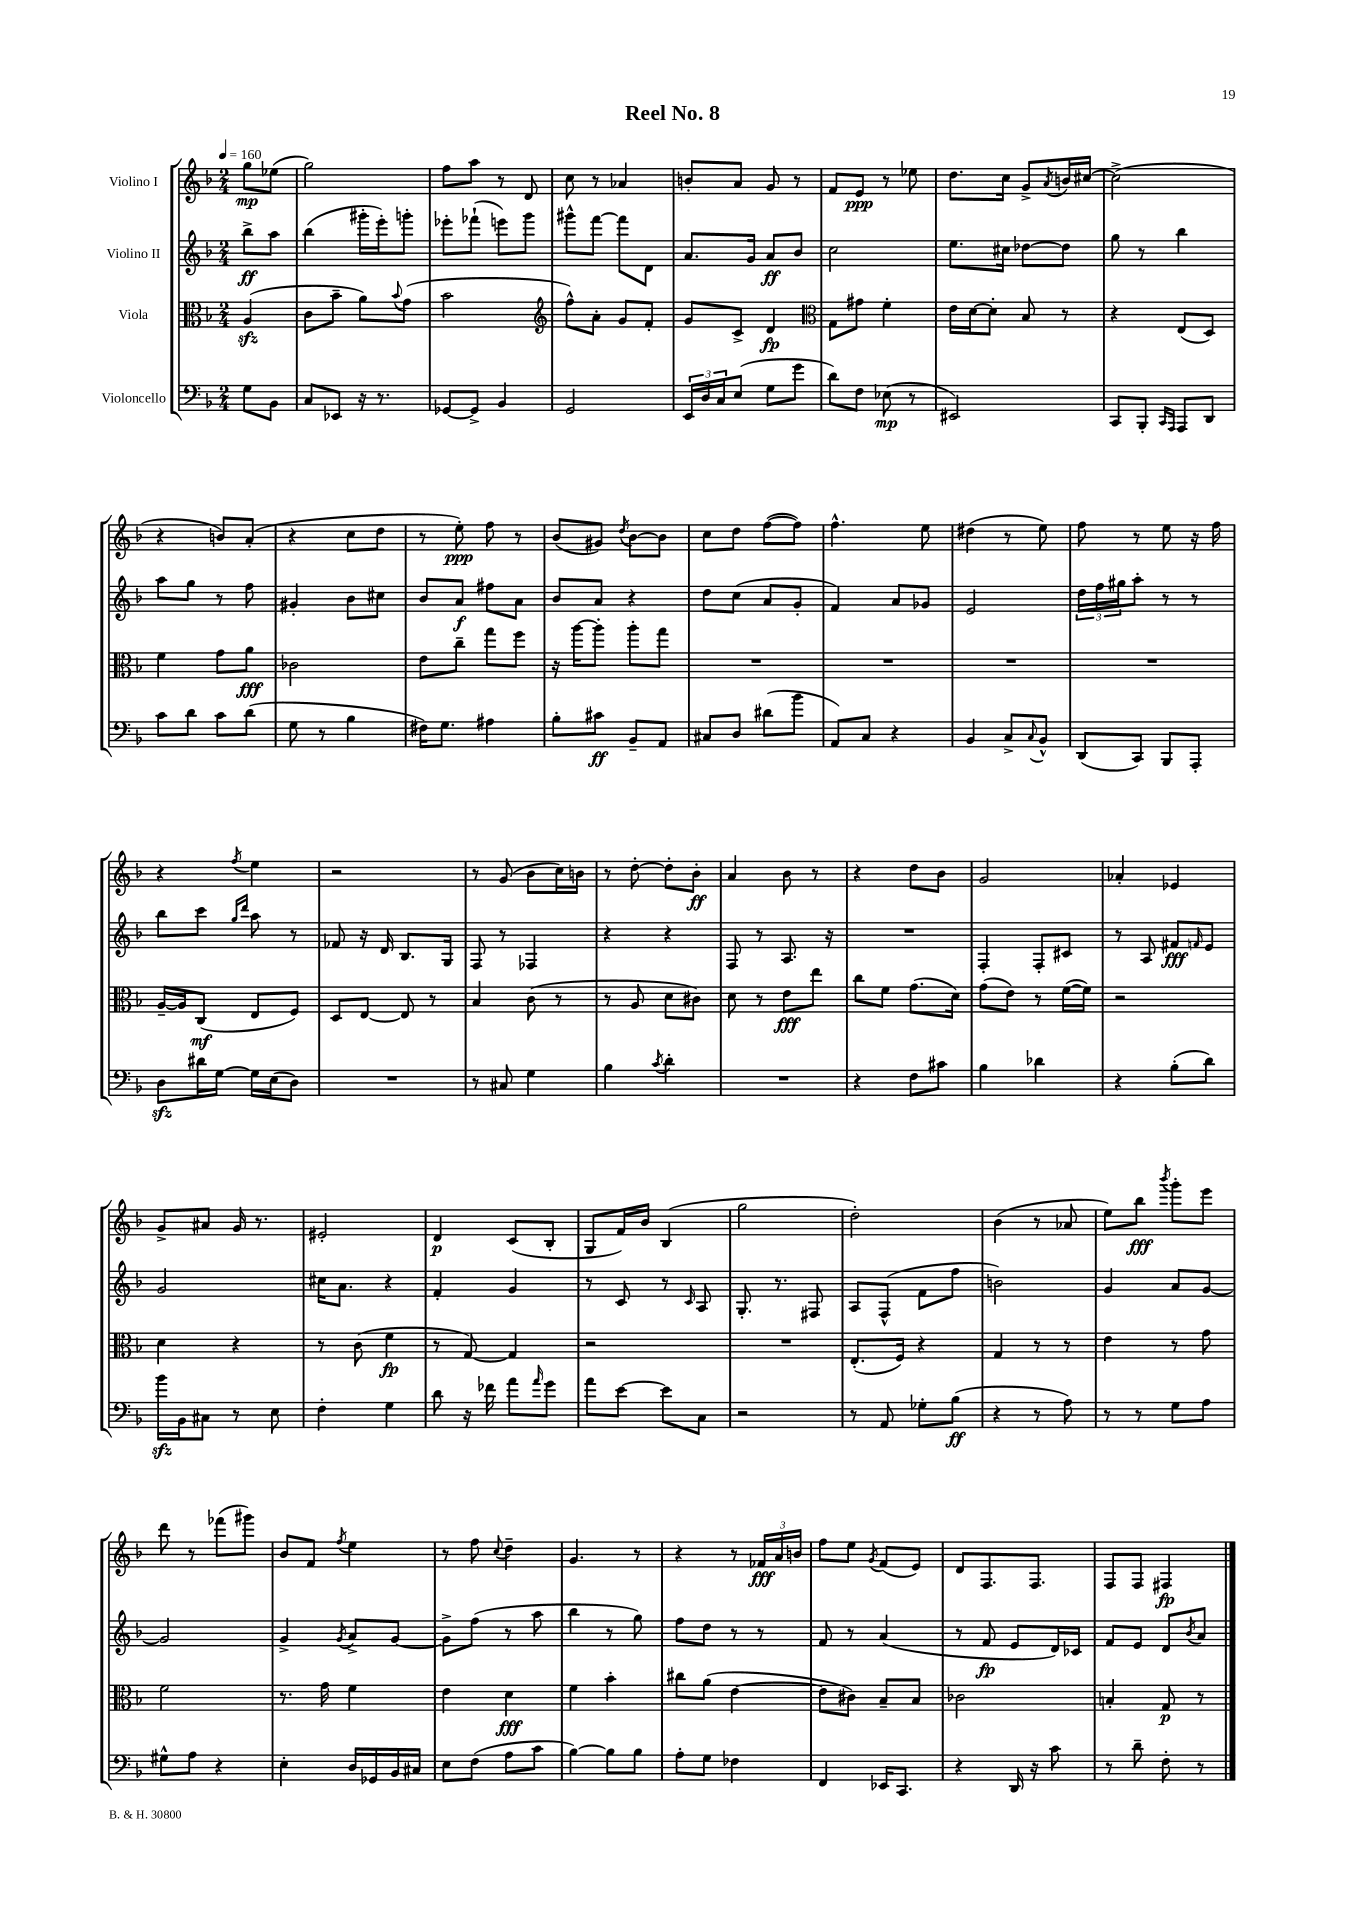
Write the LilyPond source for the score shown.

\header { title = "Reel No. 8" }
<<
\new StaffGroup <<
\new Staff = "s0" \with { instrumentName = "Violino I" } {
    \clef treble \key f \major \numericTimeSignature \time 2/4 \partial 4 \tempo 4 = 160
    g''8\mp ees''8( |
    g''2) |
    f''8 a''8 r8 d'8 |
    c''8 r8 aes'4 |
    b'8-. a'8 g'8 r8 |
    f'8 e'8\ppp r8 ees''8 |
    d''8. c''16 g'8-> \acciaccatura { a'8 } b'16 cis''16~ |
    cis''2->( |
    r4 b'8) a'8-.( |
    r4 c''8 d''8 |
    r8 e''8-.\ppp) f''8 r8 |
    bes'8( gis'8) \acciaccatura { d''8 } bes'8~ bes'8 |
    c''8 d''8 f''8~( f''8) |
    f''4.-^ e''8 |
    dis''4( r8 e''8) |
    f''8 r8 e''8 r16 f''16 |
    r4 \acciaccatura { f''8 } e''4 |
    r2 |
    r8 g'8( bes'8 c''16) b'16 |
    r8 d''8~-. d''8-. bes'8-.\ff |
    a'4 bes'8 r8 |
    r4 d''8 bes'8 |
    g'2 |
    aes'4-. ees'4 |
    g'8-> ais'8 g'16 r8. |
    eis'2-. |
    d'4\p c'8( bes8-. |
    g8 f'16) bes'16 bes4( |
    g''2 |
    d''2-.) |
    bes'4( r8 aes'8 |
    e''8) bes''8\fff \acciaccatura { bes'''8 } g'''8-. e'''8 |
    d'''8 r8 fes'''8( gis'''8) |
    bes'8 f'8 \acciaccatura { f''8 } e''4 |
    r8 f''8 \appoggiatura { c''8 } d''4-- |
    g'4. r8 |
    r4 r8 \tuplet 3/2 { fes'16\fff a'16 b'16 } |
    f''8 e''8 \acciaccatura { g'8 } f'8( e'8) |
    d'8 f8. f8. |
    f8 f8 fis4\fp \bar "|." |
}
\new Staff = "s1" \with { instrumentName = "Violino II" } {
    \clef treble \key f \major \numericTimeSignature \time 2/4 \partial 4
    bes''8->\ff a''8 |
    bes''4( gis'''16-. e'''16-.) g'''8-. |
    ees'''8-. fes'''8-!( e'''8) g'''8 |
    gis'''8-^ f'''8~ f'''8 d'8 |
    a'8. g'16 a'8\ff bes'8 |
    c''2 |
    e''8. cis''16 des''8~ des''8 |
    g''8 r8 bes''4 |
    a''8 g''8 r8 f''8 |
    gis'4-. bes'8 cis''8 |
    bes'8 a'8\f fis''8 a'8 |
    bes'8 a'8 r4 |
    d''8 c''8( a'8 g'8-. |
    f'4) a'8 ges'8 |
    e'2 |
    \tuplet 3/2 { d''16 f''16 gis''16 } a''8-. r8 r8 |
    bes''8 c'''8 \grace { g''16 d'''16 } a''8 r8 |
    fes'8 r16 d'16 bes8. g16 |
    f8 r8 fes4 |
    r4 r4 |
    f8 r8 a8. r16 |
    R2 |
    f4-. f8-. cis'8 |
    r8 a8 fis'8\fff \grace { f'16 } e'8 |
    g'2 |
    cis''16 a'8. r4 |
    f'4-. g'4 |
    r8 c'8 r8 \grace { c'16 } a8 |
    g8.-. r8. fis8 |
    a8 f8-^( f'8 f''8 |
    b'2) |
    g'4 a'8 g'8~ |
    g'2 |
    g'4-> \acciaccatura { g'8 } a'8-> g'8~ |
    g'8-> f''8( r8 a''8 |
    bes''4 r8 g''8) |
    f''8 d''8 r8 r8 |
    f'8 r8 a'4( |
    r8 f'8\fp e'8 d'16) ces'16 |
    f'8 e'8 d'8 \acciaccatura { bes'8 } a'8 \bar "|." |
}
\new Staff = "s2" \with { instrumentName = "Viola" } {
    \clef alto \key f \major \numericTimeSignature \time 2/4 \partial 4
    a4\sfz( |
    c'8 bes'8-- a'8) \appoggiatura { bes'8 } g'8( |
    bes'2 |
    \clef treble f''8-^) a'8-. g'8 f'8-. |
    g'8 c'8-> d'4\fp |
    \clef alto g8 gis'8 f'4-. |
    e'16 d'16~ d'8-. bes8 r8 |
    r4 e8( d8) |
    f'4 g'8 a'8\fff |
    ces'2 |
    e'8 c''8-- g''8 f''8 |
    r16 a''16~ a''8-. a''8-. g''8 |
    R2 |
    R2 |
    R2 |
    R2 |
    a16~-- a16 c8\mf( e8 f8) |
    d8 e8~ e8 r8 |
    bes4 c'8( r8 |
    r8 a8 d'8 cis'8) |
    d'8 r8 e'8\fff e''8 |
    c''8 f'8 g'8.( d'16) |
    g'8( e'8) r8 f'16~( f'16) |
    r2 |
    d'4 r4 |
    r8 c'8( f'4\fp |
    r8 g8~) g4 |
    r2 |
    R2 |
    e8.-.( f16) r4 |
    g4 r8 r8 |
    e'4 r8 g'8 |
    f'2 |
    r8. g'16 f'4 |
    e'4 d'4\fff |
    f'4 bes'4-. |
    cis''8 a'8( e'4~ |
    e'8 cis'8) bes8-- bes8 |
    ces'2 |
    b4-. g8\p r8 \bar "|." |
}
\new Staff = "s3" \with { instrumentName = "Violoncello" } {
    \clef bass \key f \major \numericTimeSignature \time 2/4 \partial 4
    g8 bes,8 |
    c8 ees,8 r16 r8. |
    ges,8~ ges,8-> bes,4 |
    g,2 |
    \tuplet 3/2 { e,16 d16 c16 } e8( g8 g'8 |
    d'8) f8 ees8\mp( r8 |
    eis,2) |
    c,8 bes,,8-. \grace { c,16 a,,16 } a,,8 d,8 |
    c'8 d'8 c'8 d'8( |
    g8 r8 bes4 |
    fis16) g8. ais4 |
    bes8-. cis'8\ff bes,8-- a,8 |
    cis8 d8 dis'8( bes'8 |
    a,8) c8 r4 |
    bes,4 c8-> \appoggiatura { c8 } bes,8-^ |
    d,8( c,8) bes,,8 a,,8-. |
    d8\sfz dis'16 g16~ g16 e16( d8) |
    R2 |
    r8 cis8 g4 |
    bes4 \acciaccatura { c'8 } d'4-. |
    R2 |
    r4 f8 cis'8 |
    bes4 des'4 |
    r4 bes8-.( d'8) |
    bes'16\sfz bes,16 cis8 r8 e8 |
    f4-. g4 |
    d'8 r16 fes'16 a'8 \grace { a'16 } g'8 |
    a'8 e'8~ e'8 c8 |
    r2 |
    r8 a,8 ges8-. bes8\ff( |
    r4 r8 a8) |
    r8 r8 g8 a8 |
    gis8-^ a8 r4 |
    e4-. d16 ges,16 bes,16 cis16 |
    e8 f8( a8 c'8 |
    bes4~) bes8 bes8 |
    a8-. g8 fes4 |
    f,4 ees,16 c,8. |
    r4 d,16 r16 c'8 |
    r8 d'8-- f8-. r8 \bar "|." |
}
>>
>>
\layout { \context { \Score \remove "Bar_number_engraver" } }
